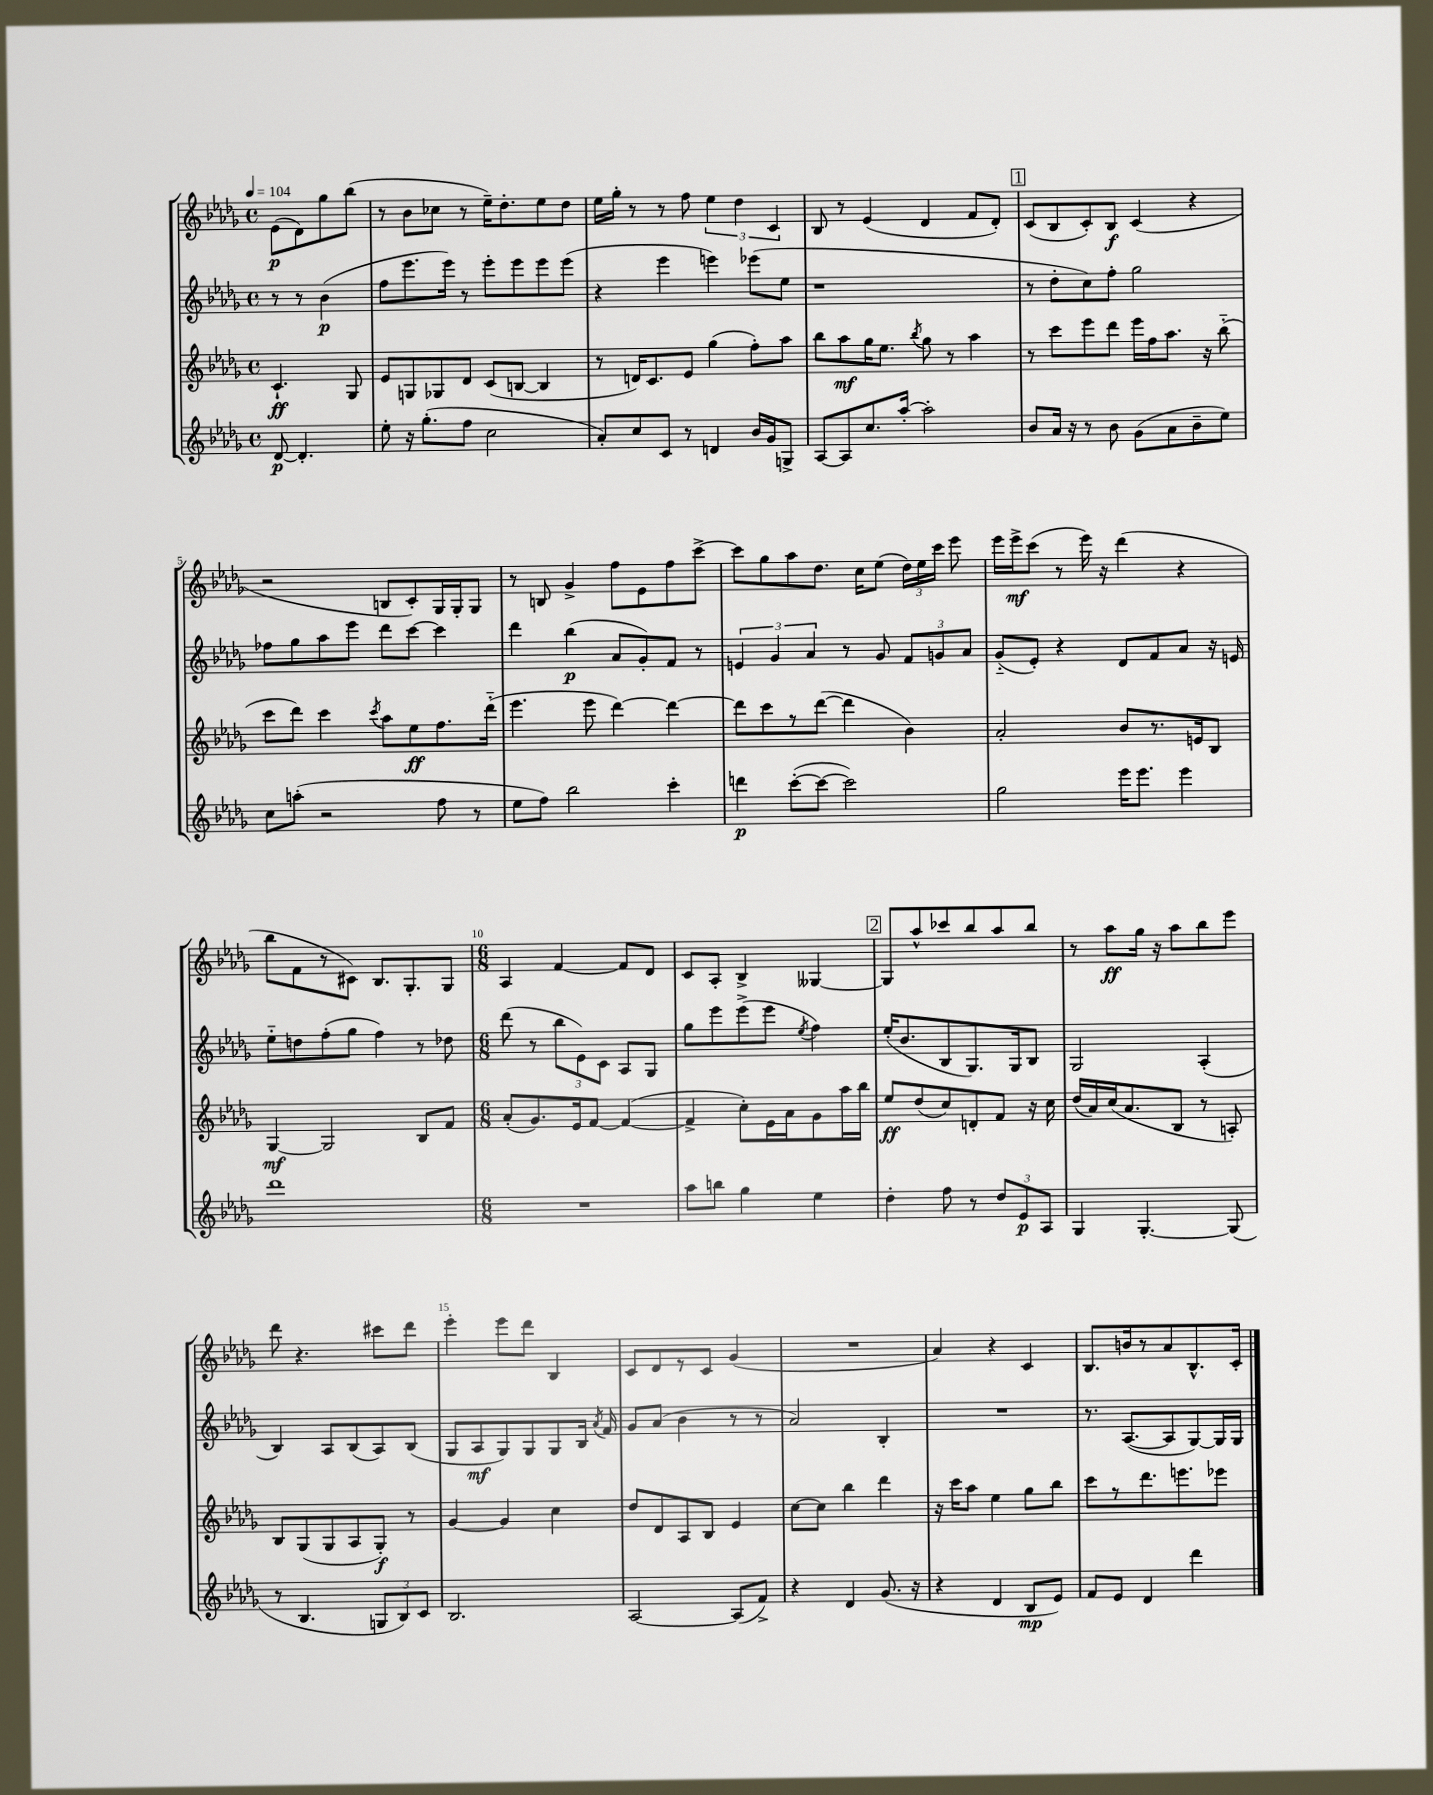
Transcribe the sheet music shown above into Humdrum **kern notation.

**kern	**kern	**kern	**kern
*staff4	*staff3	*staff2	*staff1
*clefG2	*clefG2	*clefG2	*clefG2
*k[b-e-a-d-g-]	*k[b-e-a-d-g-]	*k[b-e-a-d-g-]	*k[b-e-a-d-g-]
*M4/4	*M4/4	*M4/4	*M4/4
*met(c)	*met(c)	*met(c)	*met(c)
*MM104	*MM104	*MM104	*MM104
[8d-	4.c`	8r	(8e-
4.d-']	.	8r	8d-)
.	.	(4b-	8gg-
.	8G-	.	(8bb-
=	=	=	=
8ee-'	8e-	8ff	8r
16r	8G	8.eee-	8b-
(8.gg-'	.	.	.
.	8G-	.	8cc-
.	.	16eee-)	.
8ff	8d-	8r	8r
2cc	(8c	8eee-'	16ee-~)
.	.	.	8.dd-'
.	[8B	8eee-	.
.	4B]	8eee-	8ee-
.	.	(8eee-	8dd-
=	=	=	=
8a-')	8r	4r	16ee-
.	.	.	16gg-'
8cc	16d)	.	8r
.	8.c	.	.
8c	.	4eee-	8r
8r	8e-	.	8ff
4d	(4gg-	4eee)	6ee-
.	.	.	6dd-
16b-	8ff')	(8eee-	.
16g-	.	.	.
.	.	.	6c
8G^	8aa-	8ee-	.
=	=	=	=
[8A-	8bb-	1r	8B-
8A-]	8aa-	.	8r
8.cc	16gg-	.	(4e-
.	8.ee-	.	.
[16aa-'	.	.	.
.	8qbb-	.	.
2aa-']	8gg-	.	4d-
.	8r	.	.
.	4aa-	.	8f
.	.	.	8d-')
=	=	=	=
8b-	8r	8r	(8c
16a-	8ccc	8dd-'	8B-
16r	.	.	.
8r	8eee-	8cc)	8c')
8b-	8ddd-	8ff'	8B-
(8g-	16eee-	2gg-	(4c
.	16ff	.	.
8a-	8.aa-	.	.
8b-~	.	.	4r
.	16r	.	.
8ee-)	(8bb-'~	.	.
=	=	=	=
8cc	8ccc	8ff-	2r
(8aa'	8ddd-)	8gg-	.
2r	4ccc	8aa-	.
.	.	8eee-	.
.	8qccc	.	.
.	8aa-	8ddd-	8B
.	8ee-	[8ccc	8c')
8ff	8.ff	4ccc]	16G-
.	.	.	16G-'
8r	.	.	8G-
.	(16ddd-'~	.	.
=	=	=	=
8ee-	4.eee-	4ddd-	8r
8ff)	.	.	8B
2bb-	.	(4bb-	4g-^
.	8eee-	.	.
.	[4ddd-)	8a-	8ff
.	.	8g-')	8e-
4ccc'	4ddd-_	8f	8ff
.	.	8r	[8ccc^
=	=	=	=
4ddd	8ddd-]	6e	8ccc]
.	8ccc	.	8gg-
.	.	6g-	.
([8ccc'	8r	.	8aa-
.	.	6a-	.
8ccc_	([8ddd-	.	8.dd-
2ccc])	4ddd-]	8r	.
.	.	.	16cc
.	.	8g-	(8ee-
.	4b-)	12f	24dd-)
.	.	.	24ee-
.	.	12g	24ccc
.	.	.	8eee-
.	.	12a-	.
=	=	=	=
2gg-	2a-'	(8g-'~	16eee-
.	.	.	16eee-^
.	.	8e-')	(8ccc
.	.	4r	8r
.	.	.	16eee-)
.	.	.	16r
16eee-	8b-	8d-	(4ddd-
8.eee-	.	.	.
.	8.r	8f	.
4eee-	.	8a-	4r
.	16e	.	.
.	8B-	16r	.
.	.	16e	.
=	=	=	=
1ddd-	[4G-	8ee-'~	8bb-
.	.	8dd	8f
.	2G-]	(8ff'	8r
.	.	8gg-	8c#)
.	.	4ff)	8.B-
.	.	.	8.G-'
.	8B-	8r	.
.	8f	8dd-	8G-
=	=	=	=
*M6/8	*M6/8	*M6/8	*M6/8
2.r	(8a-'	(8ddd-	4A-
.	8.g-)	8r	.
.	.	12bb-	[4f
.	16e-	.	.
.	.	12e-)	.
.	[8f	.	.
.	.	12c	.
.	(4f_	8A-	8f]
.	.	8G-	8d-
=	=	=	=
8aa-	4f^]	8gg-	8c
8bb	.	8eee-	8A-'
4gg-	8cc')	(8eee-^	4B-^
.	16e-	8eee-	.
.	16a-	.	.
.	.	8qee-	.
4ee-	8g-	4ff)	[4G--
.	16aa-	.	.
.	16bb-	.	.
=	=	=	=
4dd-'	8ee-	(16ee-'	8G--]
.	.	8.b-	.
.	(8dd-	.	8aa-^^
8ff	8cc)	8B-	8ccc-
8r	8d'	8.G-)	8bb-
12dd-	8f	.	8aa-
.	.	16G-	.
12e-	.	.	.
.	16r	8B-	8bb-
12A-	.	.	.
.	16cc	.	.
=	=	=	=
4G-	(16dd-	2G-	8r
.	16a-)	.	.
.	(16cc	.	8aa-
.	8.a-	.	.
[4.G-'	.	.	16gg-
.	.	.	16r
.	8B-	.	8aa-
.	8r	(4A-'	8bb-
(8G-]	8A')	.	8eee-
=	=	=	=
8r	8B-	4B-)	8ddd-
4.B-	(8G-	.	4.r
.	8G-	8A-	.
.	8A-	(8B-	.
12G	8G-')	8A-)	8ccc#
12B-)	.	.	.
.	8r	(8B-	8ddd-
12c	.	.	.
=	=	=	=
2.B-	[4g-	8G-	4eee-'
.	.	8A-	.
.	4g-]	8G-)	8eee-
.	.	8G-	8ddd-
.	4cc	8G-	4B-
.	.	16B-	.
.	.	8qa-	.
.	.	16f	.
=	=	=	=
[2A-	8dd-	8g-	8c
.	8d-	(8a-	8d-
.	8A-	4b-	8r
.	8B-	.	8c
(8A-]	4e-	8r	(4g-
8f^)	.	8r	.
=	=	=	=
4r	[8cc	2a-)	2.r
.	8cc]	.	.
4d-	4bb-	.	.
(8.g-	4ddd-	4B-'	.
16r	.	.	.
=	=	=	=
4r	16r	2.r	4a-)
.	16ccc	.	.
.	8aa-	.	.
4d-	4ee-	.	4r
8B-	8gg-	.	4c
8e-)	8bb-	.	.
=	=	=	=
8f	8ccc	8.r	8.B-
8e-	8r	.	.
.	.	([8.A-	16b
4d-	8.ddd-	.	8r
.	.	8A-]	8a-
.	8.eee	.	.
4ddd-	.	[8G-)	8.B-^^
.	8eee-	16G-]	.
.	.	16G-	16c'
==	==	==	==
*-	*-	*-	*-
